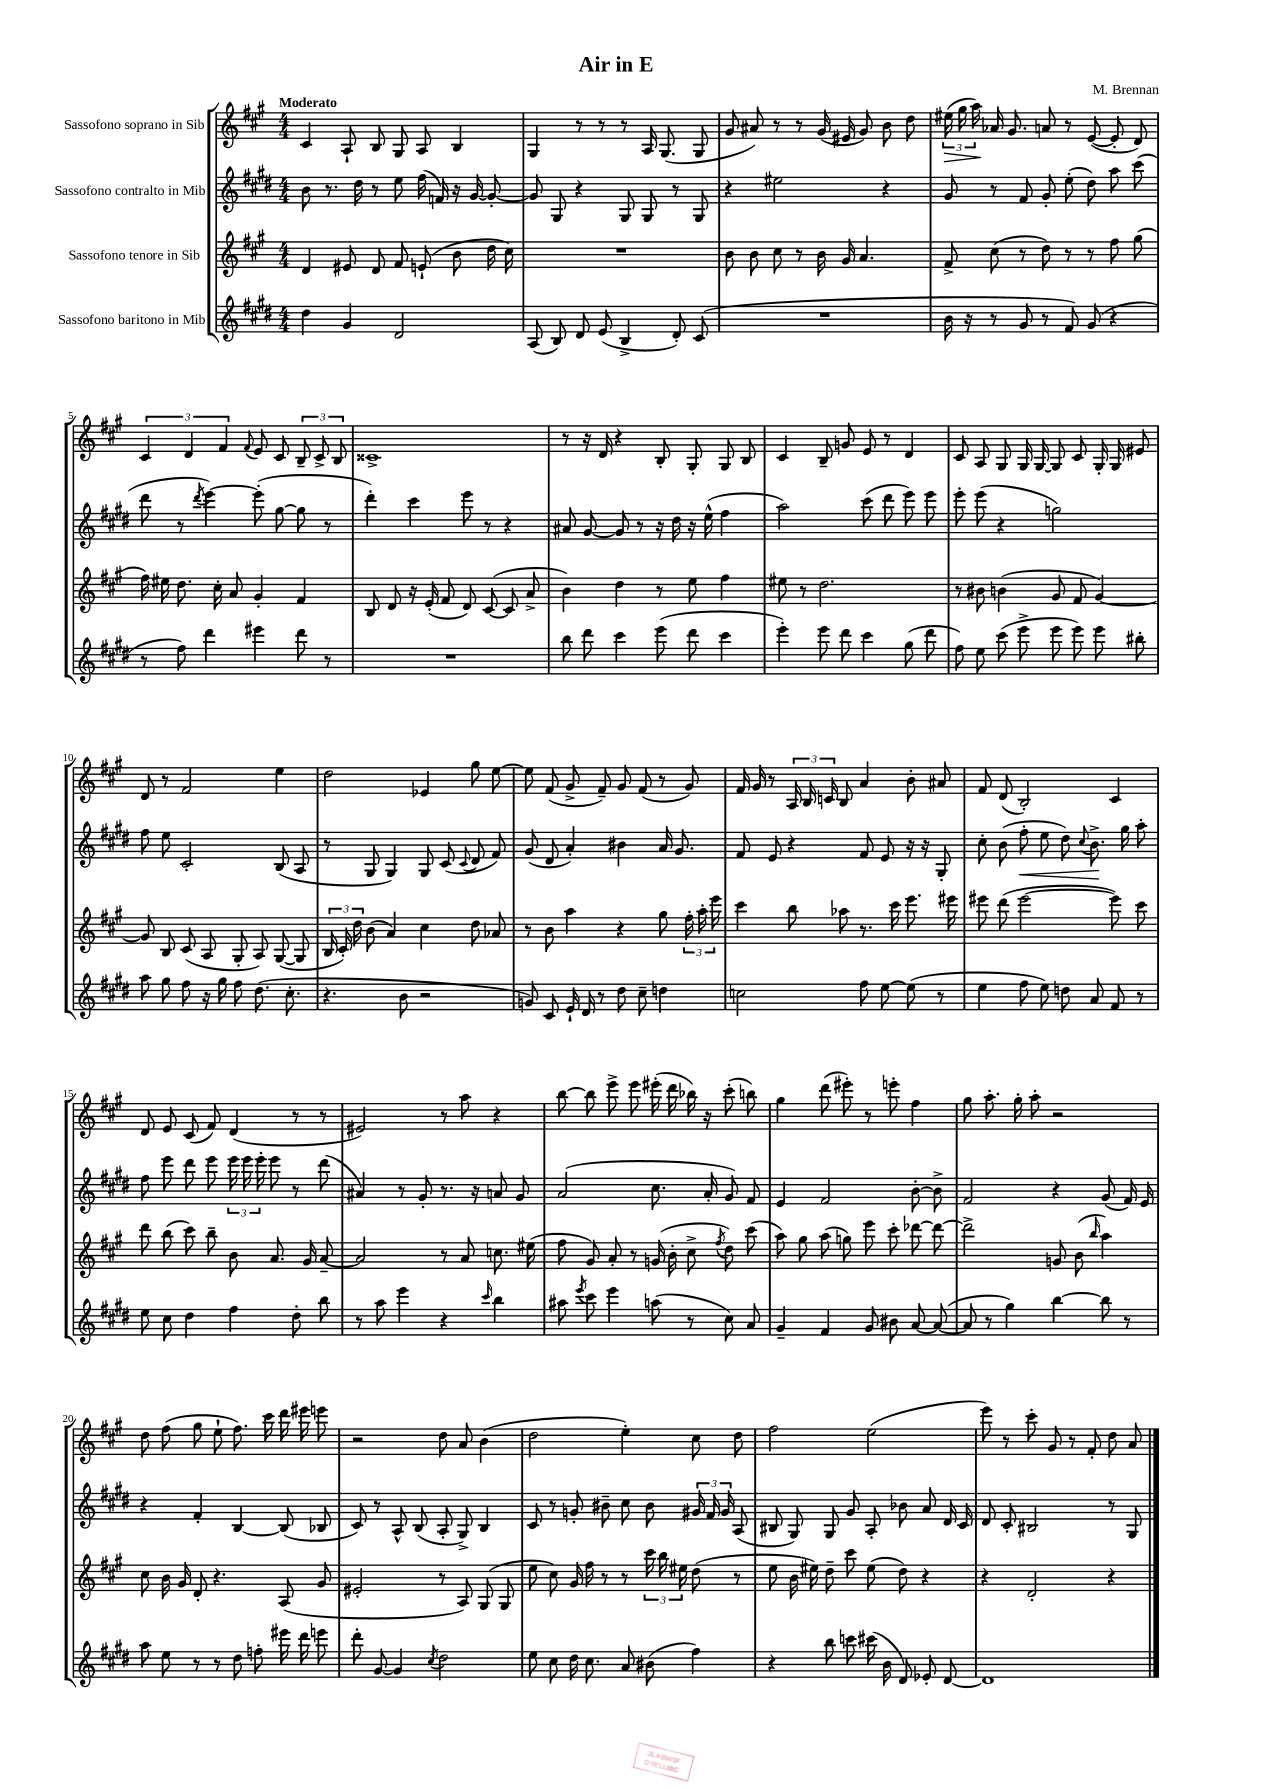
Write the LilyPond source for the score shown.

\header { title = "Air in E" composer = "M. Brennan" }
<<
\new StaffGroup <<
\new Staff = "s0" \with { instrumentName = "Sassofono soprano in Sib" } {
    \clef treble \key a \major \numericTimeSignature \time 4/4 \tempo "Moderato"
    \autoBeamOff cis'4 a8-! b8 gis8 a8 b4 |
    gis4 r8 r8 r8 a16 gis8.( gis8 |
    gis'8 ais'8) r8 r8 gis'16( eis'16 gis'8) b'8 d''8 |
    \tuplet 3/2 { eis''16\>( gis''16 a''16\!) } aes'16 gis'8. a'8 r8 e'8~( e'8-. d'8) |
    \tuplet 3/2 { cis'4 d'4 fis'4 } \appoggiatura { fis'8 } e'8 cis'8 \tuplet 3/2 { b8-- cis'8-> b8 } |
    cisis'1-> |
    r8 r16 d'16 r4 b8-. gis8-. gis8 b8 |
    cis'4 b8-- g'8 e'8 r8 d'4 |
    cis'8 a8 gis8 gis16 gis16~ gis8 cis'8 gis16-. gis16 eis'8 |
    d'8 r8 fis'2 e''4 |
    d''2 ees'4 gis''8 e''8~ |
    e''8 fis'8( gis'8-> fis'8--) gis'8 fis'8( r8 gis'8) |
    fis'16 gis'16 r8 \tuplet 3/2 { a16 b16 c'16 } b8 a'4 b'8-. ais'8 |
    fis'8 d'8( b2-.) cis'4 |
    d'8 e'8 cis'8( fis'8) d'4( r8 r8 |
    eis'2) r8 a''8 r4 |
    b''8~ b''8 e'''8-> e'''8 eis'''16-.( d'''16 bes''16) r16 cis'''8-.( b''8) |
    gis''4 d'''8( eis'''8-.) r8 e'''8-. fis''4 |
    gis''8 a''8.-. gis''16-. a''8-. r2 |
    d''8 fis''8( gis''8 e''8-! fis''8.) cis'''16 d'''16 eis'''16 e'''8 |
    r2 d''8 a'8 b'4( |
    d''2 e''4-.) cis''8 d''8 |
    fis''2 e''2( |
    e'''8) r8 cis'''8-. gis'8 r8 fis'8-. d''8 a'8 \bar "|." |
}
\new Staff = "s1" \with { instrumentName = "Sassofono contralto in Mib" } {
    \clef treble \key e \major \numericTimeSignature \time 4/4
    \autoBeamOff b'8 r8. dis''16 r8 e''8 fis''16( f'16) r16 gis'16~ gis'8~-. |
    gis'8 gis8 r4 gis8 gis8 r8 gis8 |
    r4 eis''2 r4 |
    gis'8 r8 fis'8 gis'8-. e''8-.( dis''8) a''8 cis'''8( |
    dis'''8 r8 \acciaccatura { dis'''8 } e'''4~) e'''8-.( gis''8~ gis''8 r8 |
    dis'''4-.) cis'''4 e'''8 r8 r4 |
    ais'8 gis'8~ gis'8 r8 r16 dis''16 r16 e''16-^( fis''4 |
    a''2) cis'''8( dis'''8 e'''8) e'''8 |
    e'''8-. e'''8( r4 g''2) |
    fis''8 e''8 cis'2-. b8( a8 |
    r8 gis8 gis4) gis8 cis'8( \appoggiatura { cis'8 } dis'8 fis'8) |
    gis'8( dis'8 a'4-.) bis'4 a'16 gis'8. |
    fis'8 e'8 r4 fis'8 e'8 r16 r16 gis8-. |
    cis''8-. b'8( fis''8-.\< e''8 dis''8) \appoggiatura { cis''8 } b'8.->\! gis''16 a''8-. |
    fis''8 e'''8 dis'''8 e'''8 \tuplet 3/2 { e'''16 e'''16 e'''16-. } e'''8 r8 dis'''8( |
    ais'4) r8 gis'8-. r8. r16 a'8 gis'8 |
    a'2( cis''8. a'16-. gis'8) fis'8 |
    e'4 fis'2 b'8~-. b'8-> |
    fis'2 r4 gis'8( fis'16) e'16 |
    r4 fis'4-. b4~ b8( bes8 |
    cis'8) r8 a8-^ b8( a8-. gis8->) b4 |
    cis'8 r8 g'8-. bis'8-- cis''8 bis'8 \tuplet 3/2 { gis'16 fis'16 gis'16 } a8( |
    bis8 gis8) gis8 gis'8 a8-. bes'8 a'8 dis'16 cis'16 |
    dis'8 cis'8-. bis2 r8 gis8 \bar "|." |
}
\new Staff = "s2" \with { instrumentName = "Sassofono tenore in Sib" } {
    \clef treble \key a \major \numericTimeSignature \time 4/4
    \autoBeamOff d'4 eis'8 d'8 fis'8 e'8-!( b'8 d''16 cis''16) |
    R1 |
    b'8 b'8 cis''8 r8 b'16 gis'16 a'4. |
    fis'8-> cis''8( r8 d''8) r8 r8 fis''8 gis''8( |
    fis''16) eis''16 d''8. cis''16-. a'8 gis'4-. fis'4 |
    b8 d'8 r16 e'16-.( fis'8 d'8) cis'8~( cis'8 a'8-> |
    b'4) d''4 r8 e''8 fis''4 |
    eis''8 r8 d''2. |
    r8 bis'8 b'4( gis'8 fis'8 gis'4~) |
    gis'8 b8 cis'8( a8 gis8-. a8) gis8~( gis8 |
    \tuplet 3/2 { b16 cis'16-.) d''16 } b'8( a'4) cis''4 d''8 aes'8 |
    r8 b'8 a''4 r4 gis''8 \tuplet 3/2 { fis''16-. a''16-. e'''16 } |
    cis'''4 b''8 aes''8 r8. cis'''16 e'''8. eis'''16 |
    eis'''8 d'''8( eis'''2~ eis'''8) cis'''8 |
    d'''8 b''8( cis'''8) b''8-- b'8 a'8. gis'16 a'8~-- |
    a'2 r8 a'8 c''8. eis''16( |
    fis''8 gis'8) a'8-. r8 g'16( b'16-. cis''8-> \acciaccatura { fis''8 } d''8) cis'''8( |
    a''8) gis''8 a''8( g''8) e'''8 cis'''8-. des'''8~ des'''8~ |
    des'''2-> g'8 b'8( \grace { b''16 } a''4) |
    cis''8 b'16 gis'16 d'8-. r4. a8( gis'8 |
    eis'2-. r8 a8) gis8( gis8 |
    e''8 cis''8) gis'16 fis''16 r8 r8 \tuplet 3/2 { cis'''16 b''16 eis''16 } d''8( r8 |
    e''8 b'16 eis''16) d''8-- cis'''8 eis''8( d''8) r4 |
    r4 d'2-. r4 \bar "|." |
}
\new Staff = "s3" \with { instrumentName = "Sassofono baritono in Mib" } {
    \clef treble \key e \major \numericTimeSignature \time 4/4
    \autoBeamOff dis''4 gis'4 dis'2 |
    a8( b8) dis'8 e'8( b4-> dis'8-.) cis'8( |
    R1 |
    b'16 r16 r8 gis'8 r8 fis'8) gis'8( r4 |
    r8 fis''8) dis'''4 eis'''4 dis'''8 r8 |
    R1 |
    b''8 dis'''8 cis'''4 e'''8( dis'''8 cis'''4 |
    e'''4-.) e'''8 dis'''8 cis'''4 gis''8( dis'''8 |
    fis''8) e''8 cis'''8( e'''8-> e'''8 e'''8) e'''8 bis''8-. |
    a''8 gis''8 fis''8 r16 gis''16 fis''8 dis''8.( cis''8.-. |
    r4. b'8 r2 |
    g'8) cis'8 e'16-! dis'16 r8 dis''8 cis''8-- d''4 |
    c''2 fis''8 e''8~ e''8( r8 |
    e''4 fis''8 e''8) d''8 a'8 fis'8 r8 |
    e''8 cis''8 dis''4 fis''4 dis''8-. b''8 |
    r8 a''8 e'''4 r4 \grace { cis'''16 } b''4 |
    ais''8 \acciaccatura { e'''8 } cis'''8 e'''4 a''8( r8 cis''8) a'8 |
    gis'4-- fis'4 gis'8 bis'8 a'8~ a'8~( |
    a'8 r8 gis''4) b''4~ b''8 r8 |
    a''8 e''8 r8 r8 dis''8 f''8-. eis'''16 dis'''16 e'''8 |
    dis'''8-. gis'8~ gis'4 \acciaccatura { cis''8 } dis''2 |
    e''8 cis''8 dis''16 cis''8. a'8 bis'8( fis''4) |
    r4 b''8 c'''8 cis'''16( b'16 dis'8) ees'8-. dis'8~ |
    dis'1 \bar "|." |
}
>>
>>
